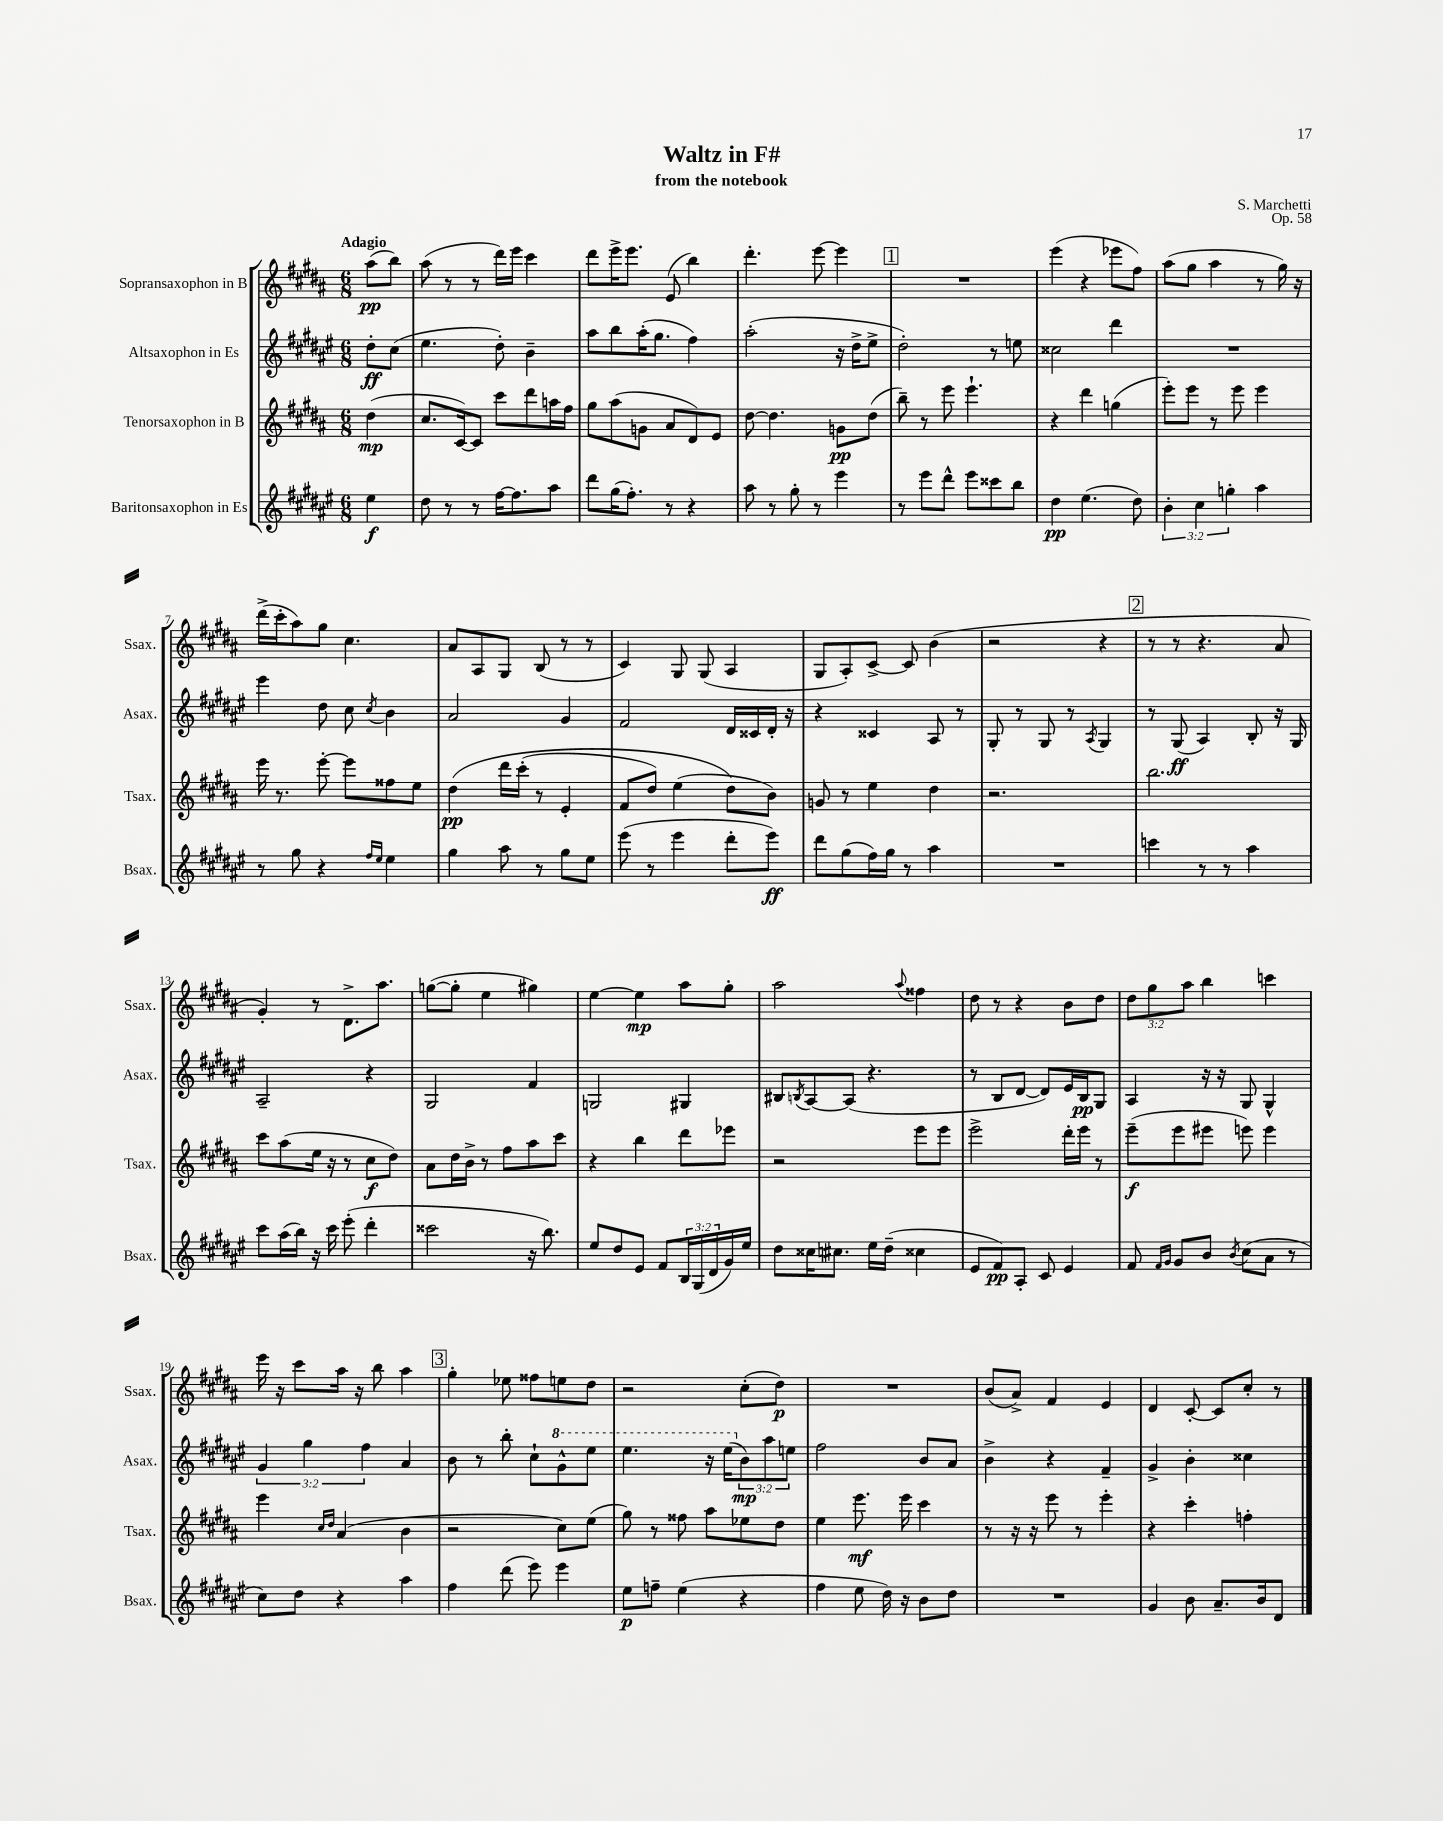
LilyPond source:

\header { title = "Waltz in F#" composer = "S. Marchetti" subtitle = "from the notebook" opus = "Op. 58" }
<<
\new StaffGroup <<
\new Staff = "s0" \with { instrumentName = "Sopransaxophon in B" shortInstrumentName = "Ssax." } {
    \clef treble \key b \major \numericTimeSignature \time 6/8 \override Staff.TupletNumber.text = #tuplet-number::calc-fraction-text \partial 4 \tempo "Adagio"
    ais''8\pp( b''8) |
    ais''8( r8 r8 dis'''16) e'''16 cis'''4 |
    dis'''8 e'''16-> e'''8. e'8( b''4) |
    dis'''4.-. e'''8~ e'''4 |
    \mark \markup { \box "1" } R2. |
    e'''4( r4 ees'''8 fis''8) |
    ais''8( gis''8 ais''4 r8 gis''16) r16 |
    dis'''16->( cis'''16-. ais''8) gis''8 cis''4. |
    ais'8 ais8 gis8 b8( r8 r8 |
    cis'4) gis8 gis8( ais4 |
    gis8 ais8-.) cis'8~-> cis'8 b'4( |
    r2 r4 |
    \mark \markup { \box "2" } r8 r8 r4. ais'8 |
    gis'4-.) r8 dis'8.-> ais''8. |
    g''8~( g''8-. e''4 gis''4) |
    e''4~ e''4\mp ais''8 gis''8-. |
    ais''2 \appoggiatura { ais''8 } fisis''4 |
    dis''8 r8 r4 b'8 dis''8 |
    \tuplet 3/2 { dis''8 gis''8 ais''8 } b''4 c'''4 |
    e'''16 r16 cis'''8 ais''16 r16 b''8 ais''4 |
    \mark \markup { \box "3" } gis''4-. ees''8 fisis''8 e''8 dis''8 |
    r2 cis''8-.( dis''8\p) |
    R2. |
    b'8( ais'8->) fis'4 e'4 |
    dis'4 cis'8~-. cis'8 cis''8-. r8 \bar "|." |
}
\new Staff = "s1" \with { instrumentName = "Altsaxophon in Es" shortInstrumentName = "Asax." } {
    \clef treble \key fis \major \numericTimeSignature \time 6/8 \override Staff.TupletNumber.text = #tuplet-number::calc-fraction-text \partial 4
    dis''8-.\ff cis''8( |
    eis''4. dis''8-.) b'4-- |
    ais''8 b''8 ais''16-.( gis''8. fis''4) |
    ais''2-.( r16 dis''16-> eis''8-> |
    \mark \markup { \box "1" } dis''2-.) r8 e''8 |
    cisis''2 dis'''4 |
    R2. |
    eis'''4 dis''8 cis''8 \acciaccatura { cis''8 } b'4 |
    ais'2 gis'4 |
    fis'2 dis'16 cisis'16 dis'16-. r16 |
    r4 cisis'4 ais8 r8 |
    gis8-. r8 gis8 r8 \acciaccatura { ais8 } gis4 |
    \mark \markup { \box "2" } r8 gis8\ff( ais4) b8-. r16 gis16 |
    ais2-- r4 |
    gis2 fis'4 |
    g2 gis4 |
    bis8 \acciaccatura { b8 } ais8~ ais8( r4. |
    r8 b8 dis'8~ dis'8) eis'16 b16\pp gis8 |
    ais4 r16 r16 gis8 gis4-^ |
    \tuplet 3/2 { gis'4 gis''4 fis''4 } ais'4 |
    \mark \markup { \box "3" } b'8 r8 b''8-. cis''8-! \ottava #1 gis''8-^ eis'''8 |
    eis'''4. r16 eis'''16( \ottava #0 \tuplet 3/2 { b'8\mp) ais''8 e''8 } |
    fis''2 b'8 ais'8 |
    b'4-> r4 fis'4-- |
    gis'4-> b'4-. cisis''4 \bar "|." |
}
\new Staff = "s2" \with { instrumentName = "Tenorsaxophon in B" shortInstrumentName = "Tsax." } {
    \clef treble \key b \major \numericTimeSignature \time 6/8 \partial 4
    dis''4\mp( |
    cis''8. cis'16~) cis'8 cis'''8 dis'''8 a''16 fis''16 |
    gis''8 ais''8( g'8 ais'8 dis'8) e'8 |
    dis''8~ dis''4. g'8\pp dis''8( |
    \mark \markup { \box "1" } b''8--) r8 e'''8 e'''4.-! |
    r4 dis'''4 g''4( |
    e'''8-.) e'''8 r8 e'''8 e'''4 |
    e'''16 r8. e'''8~-. e'''8 fisis''8 e''8 |
    dis''4\pp\( dis'''16 cis'''16-.( r8 e'4-. |
    fis'8 dis''8) e''4( dis''8\) b'8) |
    g'8 r8 e''4 dis''4 |
    r2. |
    \mark \markup { \box "2" } b''2. |
    cis'''8 ais''8( e''16 r16 r8 cis''8\f dis''8) |
    ais'8 dis''16 b'16-> r8 fis''8 ais''8 cis'''8 |
    r4 b''4 dis'''8 ees'''8 |
    r2 e'''8 e'''8 |
    e'''2-> dis'''16-. e'''16 r8 |
    e'''8--\f( e'''8 eis'''8 e'''8) e'''4 |
    e'''4 \grace { cis''16 dis''16 } ais'4( b'4 |
    \mark \markup { \box "3" } r2 cis''8) e''8( |
    gis''8) r8 fisis''8 ais''8 ees''8 dis''8 |
    e''4 e'''8.\mf e'''16 cis'''4 |
    r8 r16 r16 e'''8 r8 e'''4-. |
    r4 cis'''4-. f''4-. \bar "|." |
}
\new Staff = "s3" \with { instrumentName = "Baritonsaxophon in Es" shortInstrumentName = "Bsax." } {
    \clef treble \key fis \major \numericTimeSignature \time 6/8 \override Staff.TupletNumber.text = #tuplet-number::calc-fraction-text \partial 4
    eis''4\f |
    dis''8 r8 r8 fis''16~ fis''8. ais''8 |
    dis'''8 gis''16( fis''8.-.) r8 r4 |
    ais''8 r8 gis''8-. r8 eis'''4 |
    \mark \markup { \box "1" } r8 eis'''8 dis'''8-^ eis'''8 cisis'''8 b''8 |
    dis''4\pp eis''4.( dis''8) |
    \tuplet 3/2 { b'4-. cis''4 g''4-. } ais''4 |
    r8 gis''8 r4 \grace { fis''16 eis''16 } eis''4 |
    gis''4 ais''8 r8 gis''8 eis''8 |
    eis'''8( r8 eis'''4 dis'''8-. eis'''8\ff) |
    dis'''8 gis''8( fis''16) gis''16 r8 ais''4 |
    R2. |
    \mark \markup { \box "2" } c'''4 r8 r8 ais''4 |
    cis'''8 ais''16( b''16) r16 cis'''16 eis'''8-.( dis'''4-. |
    cisis'''2 r16 b''8.) |
    eis''8 dis''8 eis'8 fis'8 \tuplet 3/2 { b16 gis16( dis'16 } gis'16) eis''16 |
    dis''8 cisis''16 cis''8. eis''16 dis''16--( cisis''4 |
    eis'8 fis'8\pp) ais8-. cis'8 eis'4 |
    fis'8 \grace { fis'16 gis'16 } gis'8 b'8 \acciaccatura { b'8 } cis''8( ais'8 r8 |
    cis''8) dis''8 r4 ais''4 |
    \mark \markup { \box "3" } fis''4 dis'''8( eis'''8) eis'''4 |
    eis''8\p f''8-- eis''4( r4 |
    fis''4 eis''8 dis''16) r16 b'8 dis''8 |
    R2. |
    gis'4 b'8 ais'8.-- b'16 dis'8 \bar "|." |
}
>>
>>
